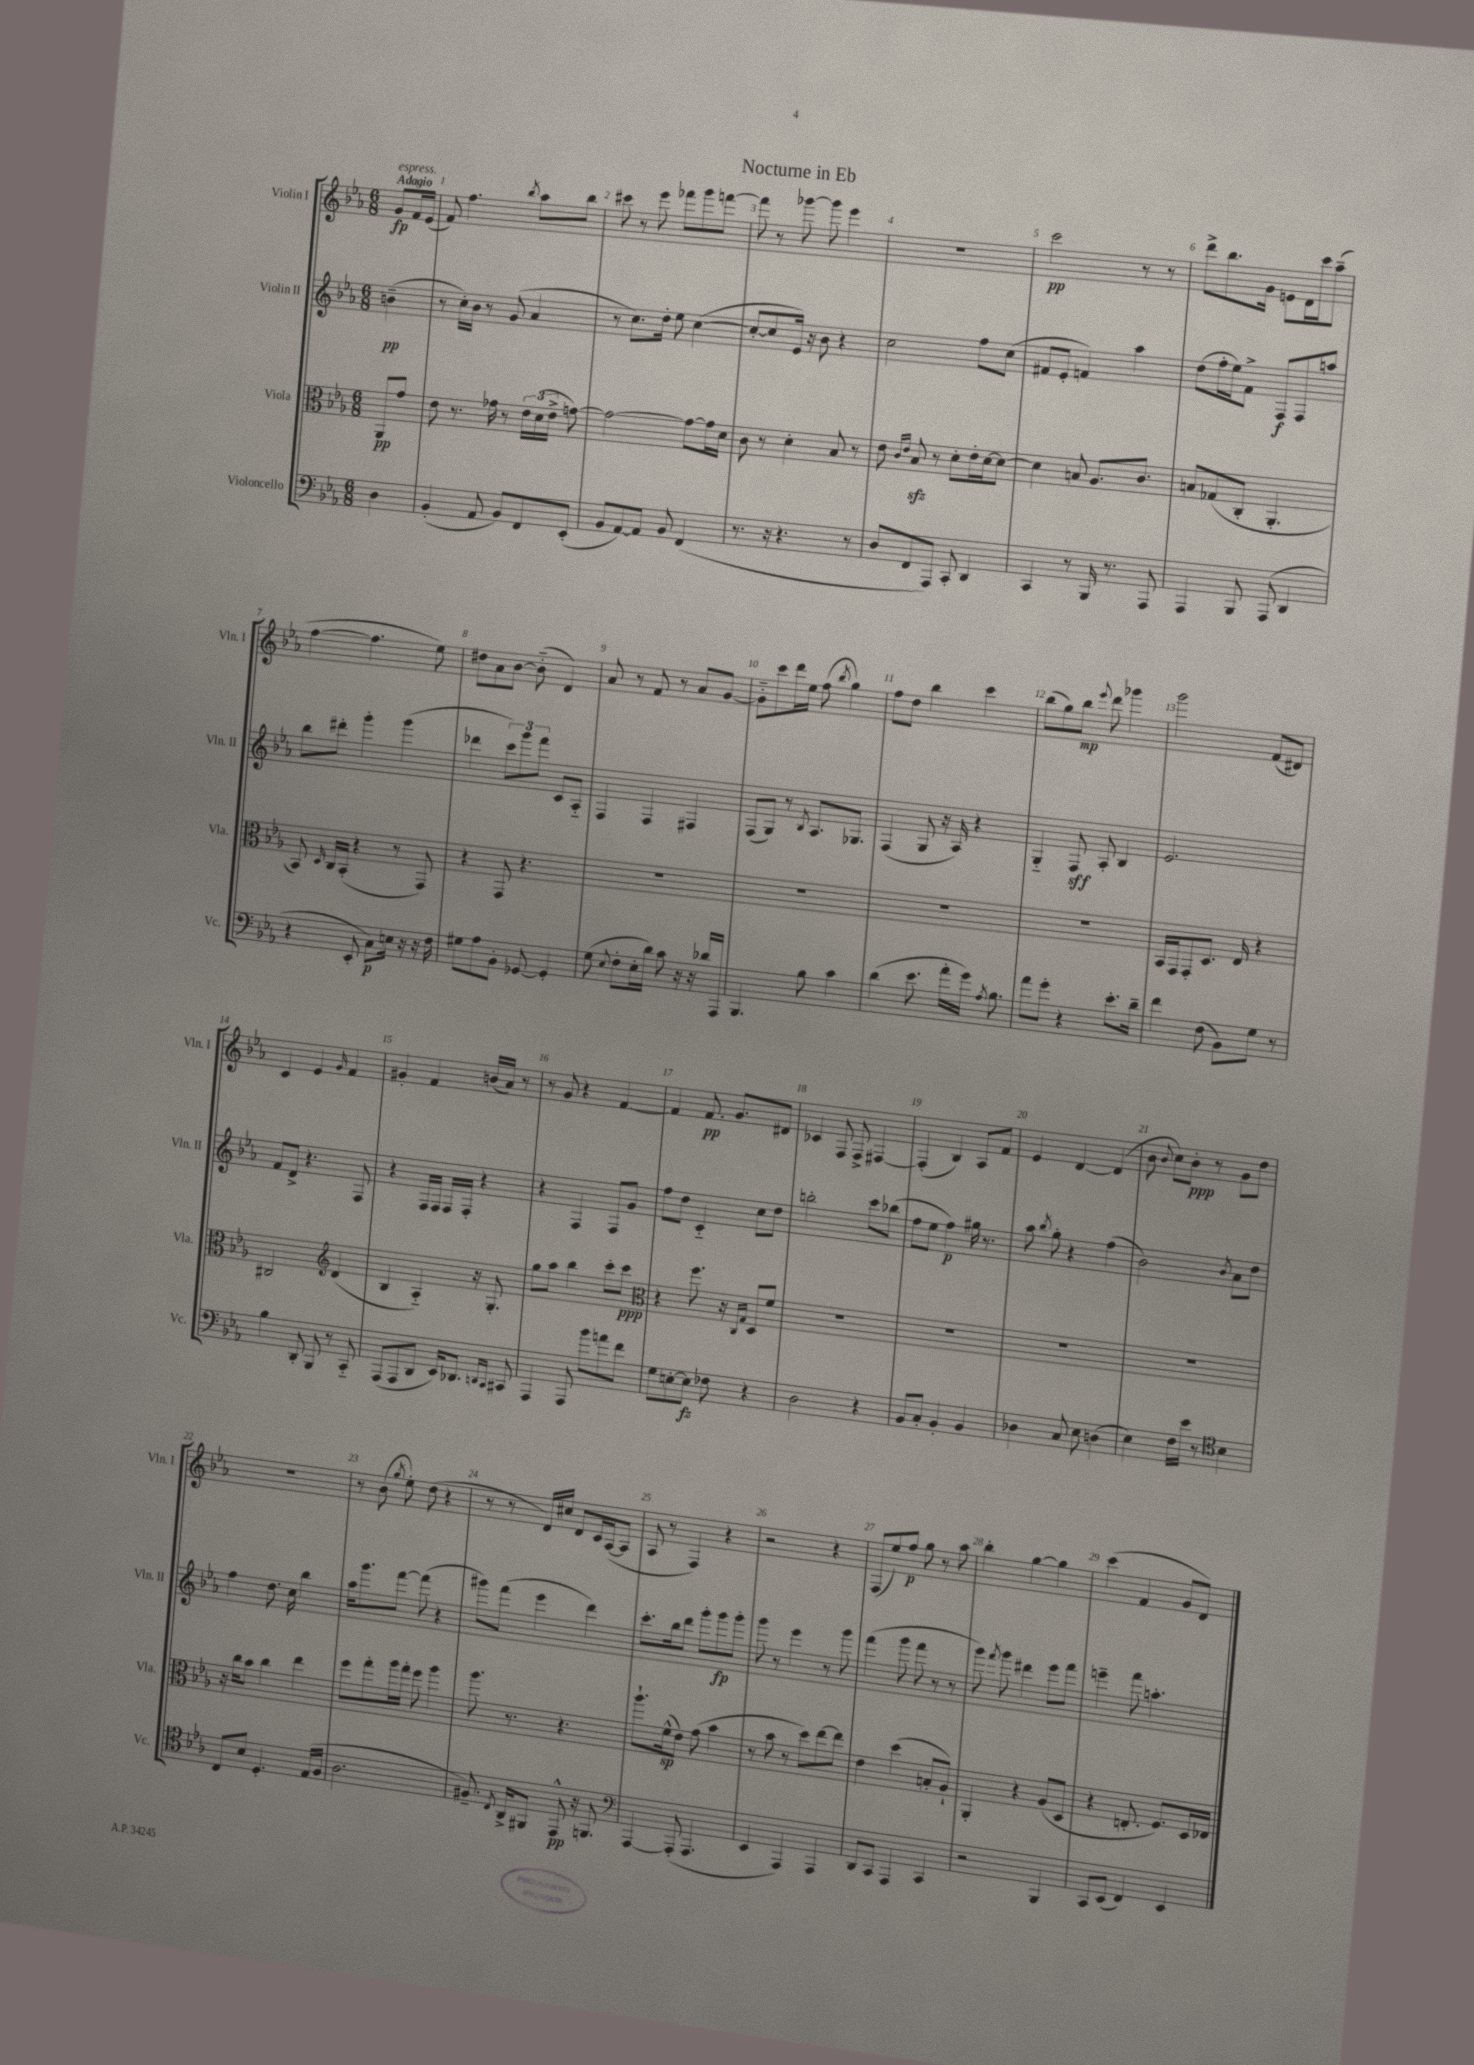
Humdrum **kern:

**kern	**dynam	**kern	**dynam	**kern	**dynam	**kern	**dynam
*part4	*part4	*part3	*part3	*part2	*part2	*part1	*part1
*staff4	*staff4	*staff3	*staff3	*staff2	*staff2	*staff1	*staff1
*I"Violoncello	*	*I"Viola	*	*I"Violin II	*	*I"Violin I	*
*I'Vc.	*	*I'Vla.	*	*I'Vln. II	*	*I'Vln. I	*
*clefF4	*	*clefC3	*	*clefG2	*	*clefG2	*
*k[b-e-a-]	*	*k[b-e-a-]	*	*k[b-e-a-]	*	*k[b-e-a-]	*
*M6/8	*	*M6/8	*	*M6/8	*	*M6/8	*
=	=	=	=	=	=	=	=
!	!	!	!	!	!	!LO:TX:a:B:t=Adagio	!
!	!	!	!	!	!	!LO:TX:a:i:t=espress.	!
4D\	.	8AA-/L	pp	(4bn~\	pp	8g/L	fp
.	.	8g/J	.	.	.	16f/L	.
.	.	.	.	.	.	(16e-/JJ	.
=1	=1	=1	=1	=1	=1	=1	=1
(4BB-'/	.	8e-\	.	8r	.	8f/)	.
.	.	8.r	.	16cc'\LL)	.	4.ff\	.
.	.	.	.	16b-\JJ	.	.	.
8AA-/	.	.	.	8r	.	.	.
.	.	16g-X\	.	.	.	.	.
8BB-/L)	.	8r	.	(8g/	.	.	.
.	.	.	.	.	.	8qbb-/	.
8FF/	.	24e-\LL	.	4a-/	.	8aa-\L	.
.	.	(24d\	.	.	.	.	.
.	.	24e-^\JJ	.	.	.	.	.
(8EE-'/J	.	[8gn\)	.	.	.	8bb-\J	.
=2	=2	=2	=2	=2	=2	=2	=2
8BB-/L	.	2g\_	.	8r	.	8ccc#X\	.
[8AA-/)	.	.	.	8.cc\L)	.	8r	.
8AA-/J]	.	.	.	.	.	8eee-\	.
.	.	.	.	16dd'\Jk	.	.	.
8BB-/	.	.	.	8ee-\	.	8fff-X\L	.
(4FF/	.	8g\L_	.	([4cc\	.	8ggg\	.
.	.	16g\L]	.	.	.	[8fffn\J	.
.	.	16d\JJ	.	.	.	.	.
=3	=3	=3	=3	=3	=3	=3	=3
8.r	.	8c\	.	8cc'/L_	.	8fff\]	.
.	.	8r	.	8cc/]	.	8r	.
16r	.	.	.	.	.	.	.
4.r	.	4d'\	.	16e-/Jk)	.	[8ggg-X\	.
.	.	.	.	16r	.	.	.
.	.	.	.	8b-\	.	8ggg-\]	.
.	.	8B-/	.	4r	.	4eee-\	.
8r	.	8r	.	.	.	.	.
=4	=4	=4	=4	=4	=4	=4	=4
8D/L	.	8e-\	.	2cc\	.	2.r	.
.	.	16qqc/LL	.	.	.	.	.
.	.	16qqe-/JJ	.	.	.	.	.
8FF/	.	8B-zz/	.	.	.	.	.
8AAA-/J)	.	8r	.	.	.	.	.
8CC'/	.	8d'\L	.	.	.	.	.
4DD/	.	16e-'\L	.	8ff\L	.	.	.
.	.	[16d\J	.	.	.	.	.
.	.	8d\J_	.	(8cc\J	.	.	.
=5	=5	=5	=5	=5	=5	=5	=5
4CC/	.	4d\]	.	8f#X/L	.	2ccc\	pp
.	.	.	.	8e-'/J	.	.	.
8r	.	8Bn/	.	4fn/)	.	.	.
16BBB-/	.	8.A-/L	.	.	.	.	.
8.r	.	.	.	.	.	.	.
.	.	.	.	4aa-\	.	8r	.
.	.	8.c/J	.	.	.	.	.
8AAA-/	.	.	.	.	.	8r	.
=6	=6	=6	=6	=6	=6	=6	=6
4AAA-/	.	8Bn/L	.	(8dd\L	.	8ddd^\L	.
.	.	(8G-X/	.	16ff'\L	.	8.bb-\	.
.	.	.	.	16ee-\J)	.	.	.
8BBB-/	.	8C'/J	.	8f^\J	.	.	.
.	.	.	.	.	.	16g\Jk	.
(8AAA-/	.	4.AA-'/	.	8F/L	f	8en\L	.
4DD/	.	.	.	8F/	.	16d\L	.
.	.	.	.	.	.	16ccc\J	.
.	.	.	.	8aan/J	.	(8aa-~\J	.
!!LO:LB:g=z
=7	=7	=7	=7	=7	=7	=7	=7
4r	.	8BB-/)	.	8bb-\L	.	[4ff\	.
.	.	16qqD/	.	.	.	.	.
.	.	16C/LL	.	8ddd#X'\J	.	.	.
.	.	(16BB-'/JJ	.	.	.	.	.
8EE-'/	.	4r	.	4ggg'\	.	4.ff\]	.
8C\L)	p	.	.	.	.	.	.
16En\Jk	.	8r	.	(4ggg\	.	.	.
16r	.	.	.	.	.	.	.
16r	.	8GG/)	.	.	.	8ee-\)	.
16F\	.	.	.	.	.	.	.
=8	=8	=8	=8	=8	=8	=8	=8
8G#X\L	.	4r	.	4ddd-X\	.	8dd#X\L	.
8A-\	.	.	.	.	.	8a-\	.
8BB-'\J	.	8GG/	.	12ccc\L)	.	[8b-\J	.
.	.	.	.	12ggg\	.	.	.
[8GG-X/	.	4.r	.	.	.	(8b-\]	.
.	.	.	.	12fff\J	.	.	.
4GG-'/]	.	.	.	8c/L	.	4d/)	.
.	.	.	.	8A-/J	.	.	.
=9	=9	=9	=9	=9	=9	=9	=9
(8G\	.	2.r	.	4F/	.	8a-/	.
8qqE-/	.	.	.	.	.	.	.
8F'\L	.	.	.	.	.	8r	.
16E-'\L	.	.	.	4F/	.	8f/	.
16d\JJ)	.	.	.	.	.	.	.
8c\	.	.	.	.	.	8r	.
16r	.	.	.	4F#X/	.	8a-/L	.
16r	.	.	.	.	.	.	.
16d-X/LL	.	.	.	.	.	[8g/J	.
16AAA-/JJ	.	.	.	.	.	.	.
=10	=10	=10	=10	=10	=10	=10	=10
4.BBB-/	.	2.r	.	(8F/L	.	8g\L]	.
.	.	.	.	8G/J)	.	8ccc\	.
.	.	.	.	8r	.	16ddd\L	.
.	.	.	.	.	.	16ee-\JJ	.
.	.	.	.	8qB-/	.	.	.
8B-\	.	.	.	8.A-/L	.	(8ff\	.
.	.	.	.	.	.	8qbb-/	.
4c\	.	.	.	.	.	4gg\)	.
.	.	.	.	8.G-X/J	.	.	.
=11	=11	=11	=11	=11	=11	=11	=11
(4d\	.	2.r	.	(4F/	.	8ff\L	.
.	.	.	.	.	.	8dd\J	.
8.e-\	.	.	.	8G/	.	4bb-\	.
.	.	.	.	16r	.	.	.
16a-'\LL	.	.	.	16A-/)	.	.	.
16g\JJ)	.	.	.	4r	.	4ccc\	.
8qA-/	.	.	.	.	.	.	.
8.B-\	.	.	.	.	.	.	.
=12	=12	=12	=12	=12	=12	=12	=12
8a-\L	.	2.r	.	4G/	.	(8bb-\L	.
8g'\J	.	.	.	.	.	8gg\)	.
4r	.	.	.	8F/	sff	8bb-\J	mp
.	.	.	.	.	.	8qqeee-/	.
.	.	.	.	8A-'/	.	8ddd\	.
8.e-'\L	.	.	.	4B-/	.	4ggg-X\	.
16d~\Jk	.	.	.	.	.	.	.
=13	=13	=13	=13	=13	=13	=13	=13
4f\	.	16BB-/LL	.	2.e-/	.	2ggg\	.
.	.	16GG/J	.	.	.	.	.
.	.	8GG'/	.	.	.	.	.
(8F\	.	8.D/J	.	.	.	.	.
8BB-\L)	.	.	.	.	.	.	.
.	.	16E-/	.	.	.	.	.
8G\J	.	4r	.	.	.	(8f/L	.
8r	.	.	.	.	.	8d#X/J)	.
!!LO:LB:g=z
=14	=14	=14	=14	=14	=14	=14	=14
4B-\	.	2C#X/	.	8f/L	.	4c/	.
.	.	.	.	8d^/J	.	.	.
8DD'/	.	.	.	4.r	.	4e-/	.
8BBB-/	.	.	.	.	.	.	.
*	*	*clefG2	*	*	*	*	*
.	.	.	.	.	.	16qqg/	.
8r	.	(4d/	.	.	.	4f/	.
8CC/	.	.	.	8F/	.	.	.
=15	=15	=15	=15	=15	=15	=15	=15
(8AAA-/L	.	4B-/	.	4r	.	4g#X'/	.
8AAA-/	.	.	.	.	.	.	.
8DD/J	.	4A-/)	.	16F/LL	.	4f/	.
.	.	.	.	16F/JJ	.	.	.
16EE-/KL)	.	.	.	16F/LL	.	.	.
8.DD-X/J	.	.	.	16F'/JJ	.	.	.
.	.	16r	.	4r	.	(16bn/LL	.
.	.	8.G'/	.	.	.	16a-/JJ)	.
16qqDDn/LL	.	.	.	.	.	.	.
16qqCC/JJ	.	.	.	.	.	.	.
8CC#X/	.	.	.	.	.	8r	.
=16	=16	=16	=16	=16	=16	=16	=16
4AAA-/	.	8gg\L	.	4r	.	8r	.
.	.	8aa-\J	.	.	.	8g/	.
8AAA-/	.	4bb-\	.	4F/	.	4r	.
8b-\L	.	.	.	.	.	.	.
8an\	.	8ccc'\L	.	8F/L	.	[4f/	.
8f\J	.	8ccc\J	ppp	8g/J	.	.	.
=17	=17	=17	=17	=17	=17	=17	=17
*	*	*clefC3	*	*	*	*	*
8G\L	.	4r	.	8ff\L	.	4f/]	.
[8En'\	.	.	.	8dd\J	.	.	.
8E\J]	fz	8.ff\	.	4c/	.	8.f/	pp
8F-X\	.	.	.	.	.	.	.
.	.	16r	.	.	.	8.g/L	.
.	.	16qqC/LL	.	.	.	.	.
.	.	16qqG/JJ	.	.	.	.	.
4r	.	8D/L	.	8cc\L	.	.	.
.	.	8f/J	.	8dd\J	.	8d#X/J	.
=18	=18	=18	=18	=18	=18	=18	=18
2D\	.	2.r	.	2bbn'\	.	4c-X/	.
.	.	.	.	.	.	8F/	.
.	.	.	.	.	.	8F^/	.
4r	.	.	.	8ccc\L	.	[4F#X/	.
.	.	.	.	(8bb-X\J	.	.	.
=19	=19	=19	=19	=19	=19	=19	=19
8BB-/L	.	2.r	.	8ff\L	.	(4F#'/]	.
8C'/J	.	.	.	8ee-\J	.	.	.
4BB-'/	.	.	.	4ff\)	p	4B-/)	.
4BB-/	.	.	.	16gg#X\	.	8A-/L	.
.	.	.	.	8.r	.	.	.
.	.	.	.	.	.	8f/J	.
=20	=20	=20	=20	=20	=20	=20	=20
4D-X\	.	2.r	.	8aa-\	.	4e-/	.
.	.	.	.	8qbb-/	.	.	.
.	.	.	.	8gg'\	.	.	.
8C/	.	.	.	4r	.	[4d/	.
8E-\	.	.	.	.	.	.	.
(4Dn\	.	.	.	(4ff\	.	(4d/]	.
=21	=21	=21	=21	=21	=21	=21	=21
4E-\)	.	2.r	.	2b-\)	.	8b-\	.
.	.	.	.	.	.	8qqb-/	.
.	.	.	.	.	.	8cc\L)	.
16F\LL	.	.	.	.	.	8b-'\J	ppp
16e-\JJ	.	.	.	.	.	.	.
8r	.	.	.	.	.	8r	.
*clefC4	*	*	*	*	*	*	*
.	.	.	.	8qb-/	.	.	.
4B-\	.	.	.	8a-\L	.	8g\L	.
.	.	.	.	8dd\J	.	8dd\J	.
!!LO:LB:g=z
=22	=22	=22	=22	=22	=22	=22	=22
8C/L	.	16r	.	4ff\	.	2.r	.
.	.	16cc\KL	.	.	.	.	.
8B-/J	.	8b-\J	.	.	.	.	.
4.D'/	.	4cc\	.	8.dd\	.	.	.
.	.	.	.	16cc\	.	.	.
.	.	4ee-\	.	4bb-\	.	.	.
(16E-/LL	.	.	.	.	.	.	.
16F/JJ	.	.	.	.	.	.	.
=23	=23	=23	=23	=23	=23	=23	=23
2.A-\	.	8ff\L	.	16aa-\KL	.	8r	.
.	.	.	.	8.ggg\	.	.	.
.	.	8gg'\	.	.	.	(8b-\	.
.	.	.	.	.	.	8qgg/	.
.	.	16aa-\L	.	[8fff\J	.	8ee-'\)	.
.	.	16gg'\JJ	.	.	.	.	.
.	.	8ff\	.	(8fff\]	.	(8dd\	.
.	.	4aa-\	.	4r	.	4r	.
=24	=24	=24	=24	=24	=24	=24	=24
8.F#X~/)	.	8.aa-\	.	8ggg#X\L)	.	8r	.
.	.	.	.	(8fff\J	.	8r	.
8qC/	.	.	.	.	.	.	.
16AA-^/KL	.	8.r	.	.	.	.	.
8FF#X/J	.	.	.	4eee-\	.	16d/LL)	.
.	.	.	.	.	.	16cc#X/JJ	.
8EE-^^/	pp	4.r	.	.	.	8d/L	.
16r	.	.	.	4ddd\)	.	16c/L	.
8.FFn/	.	.	.	.	.	([16A-/J	.
.	.	.	.	.	.	8A-/J]	.
=25	=25	=25	=25	=25	=25	=25	=25
*clefF4	*	*	*	*	*	*	*
[4AAA-/	.	8.aa-`\L	.	8.ccc'\L	.	8A-/	.
.	.	.	.	.	.	8r	.
.	.	(16f^^\k	sp	16bb-\k	.	.	.
(8AAA-'/]	.	8e-\J)	.	8ddd\J	.	4F/)	.
4.AAA-/	.	(8g\	.	8ggg'\L	.	.	.
.	.	4b-\	.	8ggg\	fp	4r	.
.	.	.	.	8ggg'\J	.	.	.
=26	=26	=26	=26	=26	=26	=26	=26
4EE-/	.	8r	.	8ggg\	.	2r	.
.	.	8b-\	.	8r	.	.	.
4AAA-/)	.	8r	.	4eee-\	.	.	.
.	.	8dd\L)	.	.	.	.	.
4AAA-/	.	[8ee-\	.	8r	.	4r	.
.	.	8ee-\J]	.	8ggg\	.	.	.
=27	=27	=27	=27	=27	=27	=27	=27
8DD/L	.	4e-\	.	(4fff\	.	(8F/L	.
8CC/J	.	.	.	.	.	8ee-/)	.
4AAA-/	.	(4dd\	.	8ggg\	.	8ff/J	p
.	.	.	.	8fff\	.	8gg\	.
4CC/	.	8Bn'/L	.	8r	.	8r	.
.	.	8A-`/J)	.	8r	.	8aa-\	.
=28	=28	=28	=28	=28	=28	=28	=28
2r	.	4AA-'/	.	8ggg\)	.	4bb-'\	.
.	.	.	.	8qfff/	.	.	.
.	.	.	.	8ggg\	.	.	.
.	.	4r	.	4ddd#X\	.	[4gg\	.
4BBB-/	.	(8A-/L	.	8eee-\L	.	4gg\]	.
.	.	8D/J	.	8fff\J	.	.	.
=29	=29	=29	=29	=29	=29	=29	=29
8CC/L	.	4r	.	4eeen~\	.	(4ccc\	.
(8EE-/J	.	.	.	.	.	.	.
4FF/)	.	8.En'/	.	8fff\	.	4f/	.
.	.	.	.	4.aan'\	.	.	.
.	.	8.F/L)	.	.	.	.	.
4EE-/	.	.	.	.	.	8g/L	.
.	.	16D/L	.	.	.	8d/J)	.
.	.	16E-X/JJ	.	.	.	.	.
==	==	==	==	==	==	==	==
*-	*-	*-	*-	*-	*-	*-	*-
